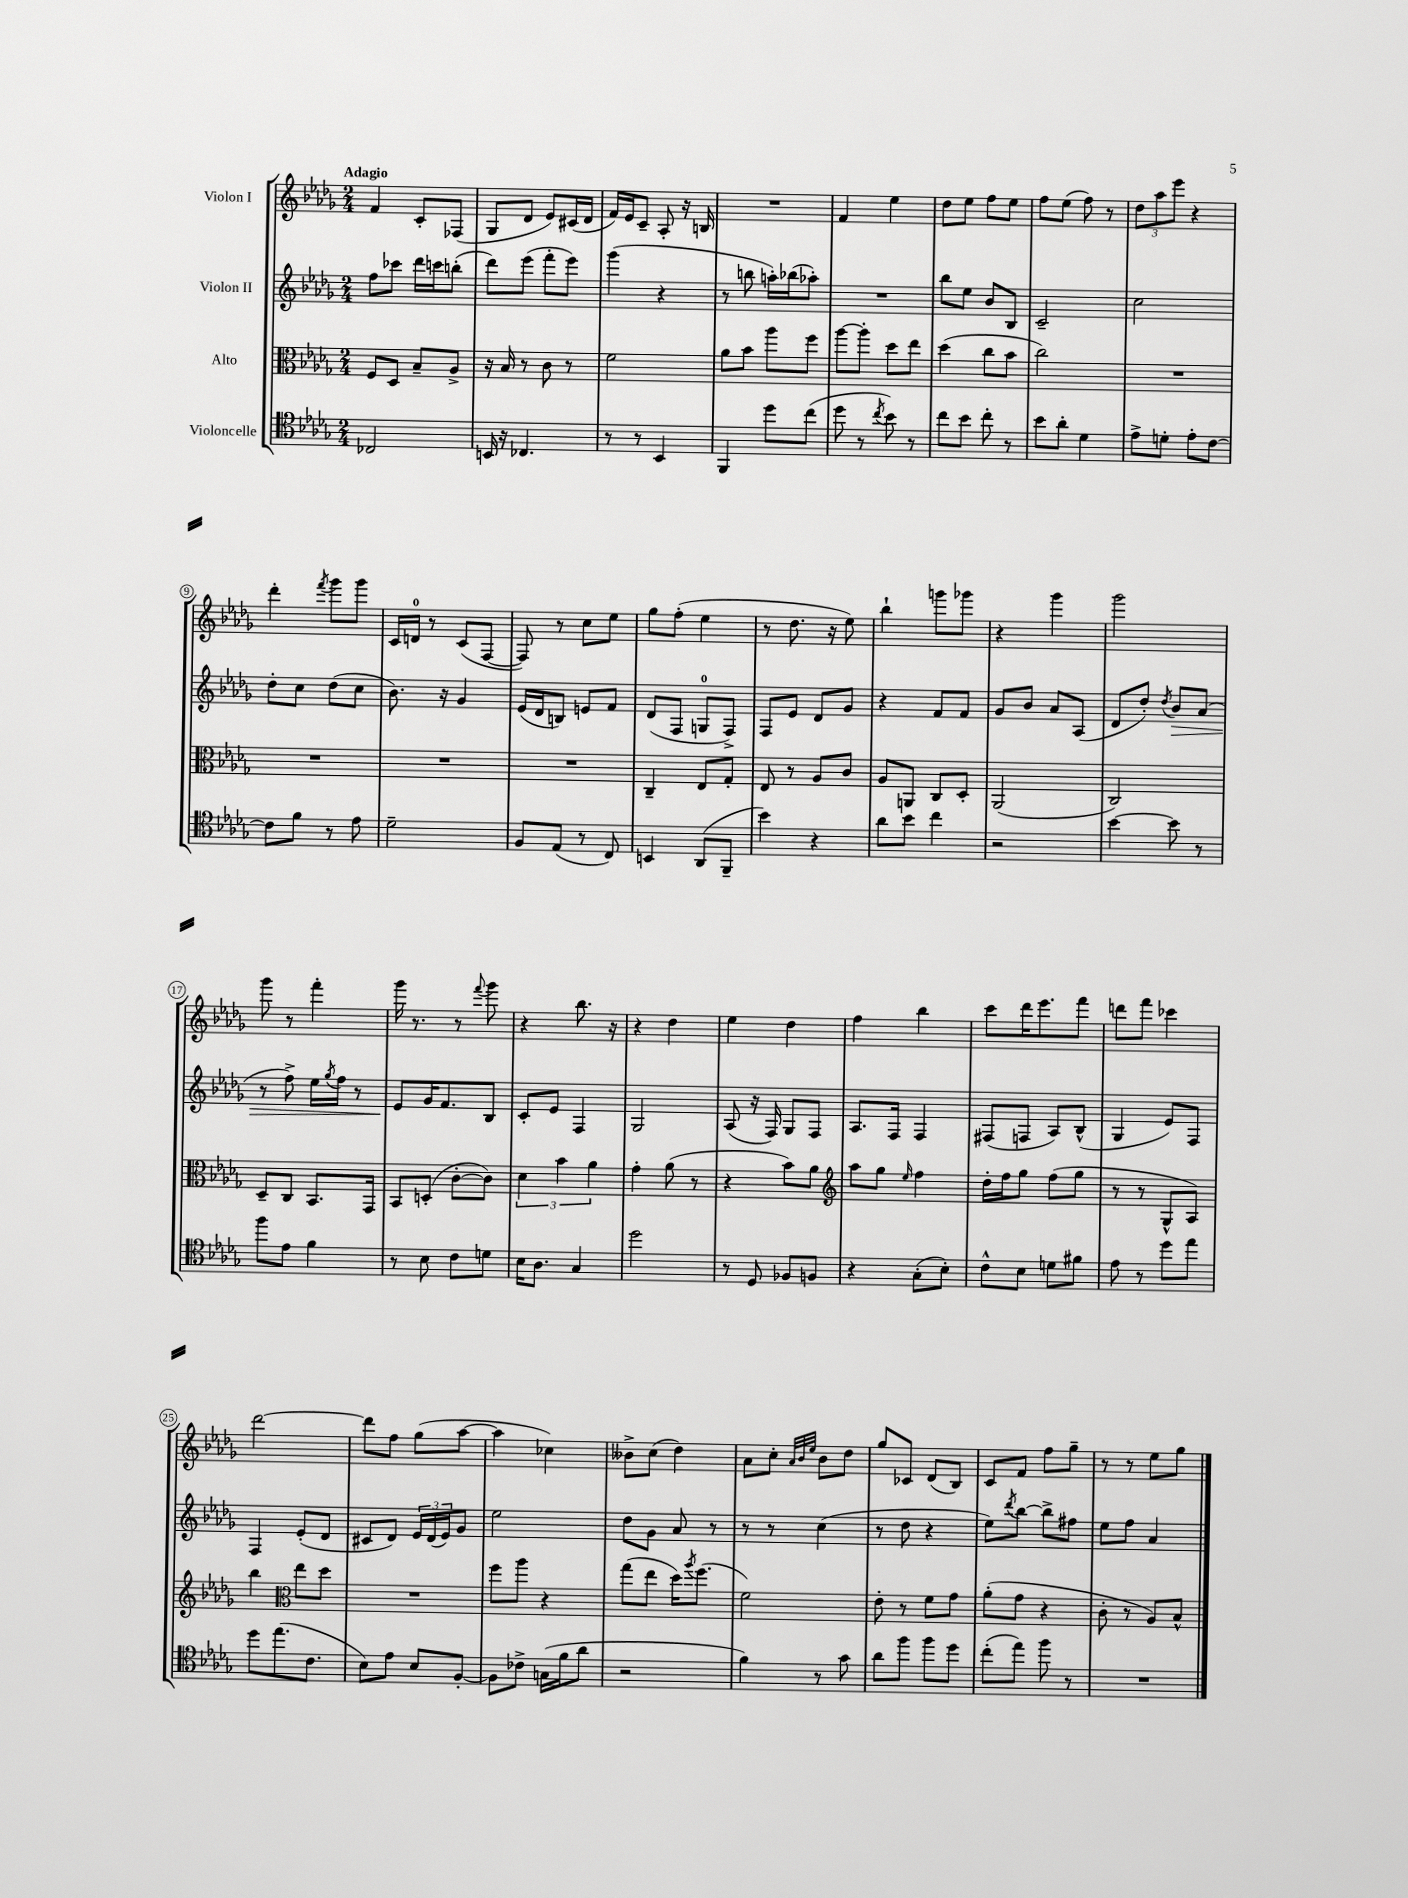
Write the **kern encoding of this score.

**kern	**kern	**kern	**kern
*staff4	*staff3	*staff2	*staff1
*clefC4	*clefC3	*clefG2	*clefG2
*k[b-e-a-d-g-]	*k[b-e-a-d-g-]	*k[b-e-a-d-g-]	*k[b-e-a-d-g-]
*M2/4	*M2/4	*M2/4	*M2/4
2C-	8F	8ff	4f
.	8D-	8ccc-	.
.	8B-~	16ddd-	8c'
.	.	16ccc	.
.	8A-^	(8bb'	(8F-
=	=	=	=
16BB	16r	8ddd-)	8G-
16r	16B-	.	.
4.C-	8r	(8eee-	8d-
.	8c	8fff'	8e-)
.	8r	8eee-)	(16c#
.	.	.	16d-
=	=	=	=
8r	2f	(4ggg-	16f)
.	.	.	16e-
8r	.	.	8c~
4BB-	.	4r	8A-'
.	.	.	16r
.	.	.	16B
=	=	=	=
4FF	8a-	8r	2r
.	8b-	8bb	.
8dd-	8aa-	16aa')	.
.	.	(16bb-	.
(8cc	8ff	8aa-')	.
=	=	=	=
8dd-	[8aa-	2r	4f
8r	8aa-']	.	.
8qcc	.	.	.
8b-)	8dd-	.	4ee-
8r	8ee-	.	.
=	=	=	=
8cc	(4dd-	8bb-	8dd-
8b-	.	8ee-	8ee-
8cc'	8cc	8b-	8ff
8r	8b-	8B-	8ee-
=	=	=	=
8b-	2cc)	2c~	8ff
8a-'	.	.	(8ee-
4d-	.	.	8ff)
.	.	.	8r
=	=	=	=
8e-^	2r	2cc	12dd-
.	.	.	12aa-
8d'	.	.	.
.	.	.	12eee-
8e-'	.	.	4r
[8c	.	.	.
=	=	=	=
8c]	2r	8dd-'	4ddd-'
8f	.	8cc	.
.	.	.	8qfff
8r	.	(8dd-	8ggg-
8e-	.	8cc	8ggg-
=	=	=	=
2d-~	2r	8.b-)	16c
.	.	.	16d
.	.	.	8r
.	.	16r	.
.	.	4g-	(8c
.	.	.	[8F
=	=	=	=
8F	2r	(16e-	8F])
.	.	16d-	.
(8E-	.	8B)	8r
8r	.	8e	8cc
8C)	.	8f	8ee-
=	=	=	=
4BB	4C~	(8d-	8gg-
.	.	8F	(8ff'
(8AA-	8E-	8G	4ee-
8FF~	8G-'	8F^)	.
=	=	=	=
4b-)	8E-	8F	8r
.	8r	8e-	8.dd-
4r	8A-	8d-	.
.	.	.	16r
.	8c	8g-	8ee-)
=	=	=	=
8a-	8A-	4r	4bb-`
8b-	8AA	.	.
4cc	8C	8f	8ggg
.	8D-'	8f	8ggg-
=	=	=	=
2r	(2AA-	8g-	4r
.	.	8b-	.
.	.	8a-	4ggg-
.	.	(8A-	.
=	=	=	=
[4b-	2C)	8d-	2ggg-
.	.	8dd-')	.
.	.	8qdd-	.
8b-]	.	8b-	.
8r	.	(8a-	.
=	=	=	=
8ff	8D-~	8r	8ggg-
8e-	8C	8ff^)	8r
4f	8.BB-	16ee-	4fff'
.	.	8qgg-	.
.	.	16ff	.
.	.	8r	.
.	16GG-	.	.
=	=	=	=
8r	8BB-	8e-	16ggg-
.	.	.	8.r
8B-	(8D'	16g-	.
.	.	8.f	.
8c	[8c'	.	8r
.	.	.	8qqfff
8d	8c])	8B-	8ggg-
=	=	=	=
16B-	6d-	8c'	4r
8.A-	.	.	.
.	.	8e-	.
.	6b-	.	.
4G-	.	4F	8.bb-
.	6a-	.	.
.	.	.	16r
=	=	=	=
2dd-	4g-'	2G-	4r
.	(8a-	.	4dd-
.	8r	.	.
=	=	=	=
8r	4r	(8A-	4ee-
8D-	.	16r	.
.	.	16F)	.
8F-	8b-)	8G-	4dd-
8F	8a-	8F	.
=	=	=	=
*	*clefG2	*	*
4r	8aa-	8.A-	4ff
.	8gg-	.	.
.	.	16F	.
.	16qqee-	.	.
(8G-'	4ff	4F	4bb-
8B-')	.	.	.
=	=	=	=
8c^^	16dd-'	(8F#	8ccc
.	16ff	.	.
8B-	8gg-	8F	16ddd-
.	.	.	8.eee-
8d	(8ff	8A-)	.
8f#	8gg-	(8B-^^	8fff
=	=	=	=
8e-	8r	4G-	8ddd
8r	8r	.	8fff
8dd-	8G-^^	8e-)	4ccc-
8ee-	8A-)	8F	.
=	=	=	=
8dd-	4bb-	4F	[2ddd-
(8.ee-	.	.	.
*	*clefC3	*	*
.	8ee-	(8e-'	.
8.c	.	.	.
.	8dd-	8d-	.
=	=	=	=
8B-)	2r	8c#	8ddd-]
8e-	.	8d-)	8ff
8B-	.	24e-	(8gg-
.	.	(24d-	.
.	.	24e-)	.
[8F'	.	8g-	[8aa-
=	=	=	=
8F]	8ff	2ee-	4aa-]
8c-^	8aa-	.	.
(16G	4r	.	4cc-)
16f	.	.	.
8a-	.	.	.
=	=	=	=
2r	(8gg-	8dd-	8b--^
.	8ee-	8g-	(8cc
.	16dd-)	8a-	4dd-)
.	8qaa-	.	.
.	(8.ff	.	.
.	.	8r	.
=	=	=	=
4f)	2f)	8r	8a-
.	.	8r	8cc'
.	.	.	32qqa-
.	.	.	32qqb-
.	.	.	32qqee-
8r	.	(4cc	8b-
8g-	.	.	8dd-
=	=	=	=
8a-	8e-'	8r	8gg-
8ff	8r	8dd-	8c-
8ff	8f	4r	(8d-
8dd-	8g-	.	8B-)
=	=	=	=
(8cc'	(8a-'	8ee-)	8c
.	.	8qddd-	.
8ee-)	8g-	[8bb-	8f
8ff	4r	8bb-^]	8ff
8r	.	8ff#	8gg-~
=	=	=	=
2r	8c'	8ee-	8r
.	8r	8ff	8r
.	8A-)	4a-	8ee-
.	8B-^^	.	8gg-
==	==	==	==
*-	*-	*-	*-
